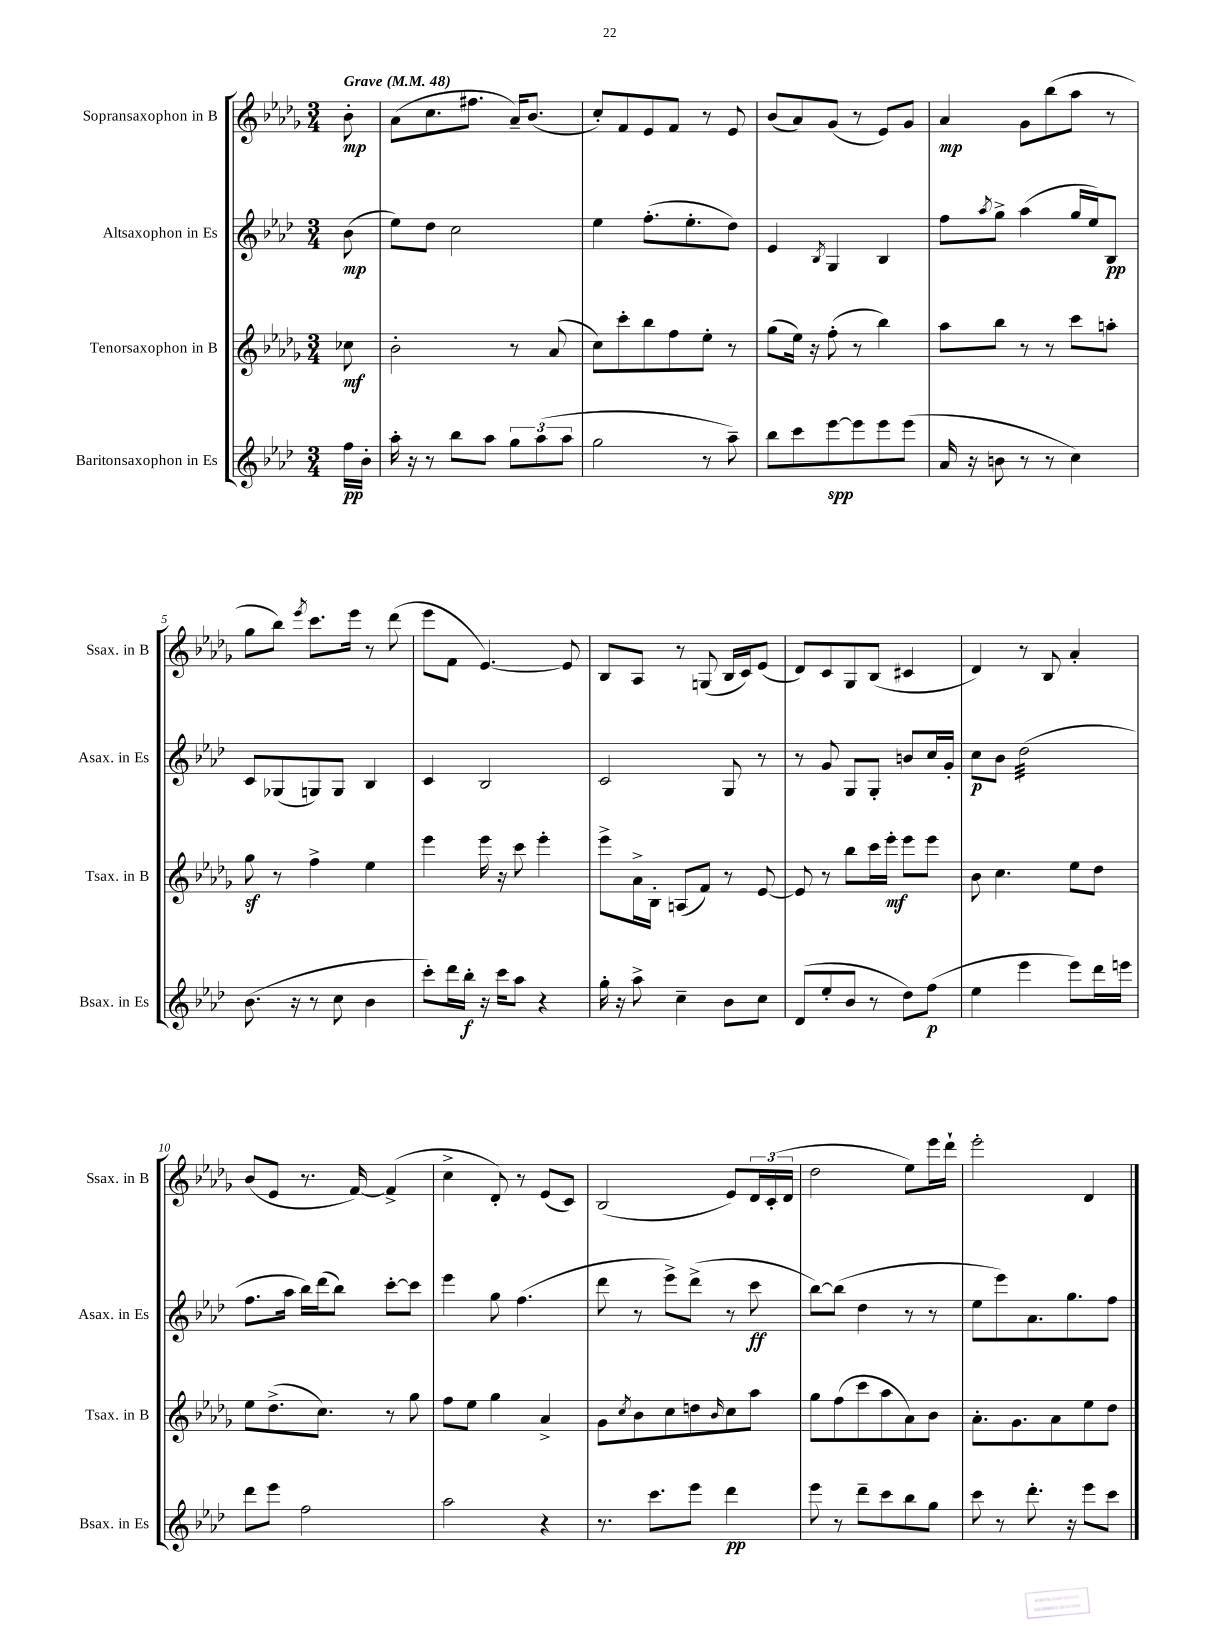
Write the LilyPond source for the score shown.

<<
\new StaffGroup <<
\new Staff = "s0" \with { instrumentName = "Sopransaxophon in B" shortInstrumentName = "Ssax. in B" } {
    \clef treble \key des \major \numericTimeSignature \time 3/4 \partial 8 \tempo "Grave" 4 = 48
    bes'8-.\mp |
    aes'8( c''8. fis''8. aes'16--) bes'8.( |
    c''8-.) f'8 ees'8 f'8 r8 ees'8 |
    bes'8( aes'8) ges'8( r8 ees'8) ges'8 |
    aes'4\mp ges'8 bes''8( aes''8 r8 |
    ges''8 bes''8) \acciaccatura { ees'''8 } c'''8. ees'''16 r8 des'''8( |
    ees'''8 f'8 ees'4.~) ees'8 |
    bes8 aes8 r8 g8( bes16 c'16) ees'8( |
    des'8) c'8 ges8 bes8( cis'4 |
    des'4) r8 bes8 aes'4-. |
    bes'8( ees'8 r8. f'16~) f'4->( |
    c''4-> des'8-.) r8 ees'8( c'8) |
    bes2( ees'8) \tuplet 3/2 { des'16 c'16-.( des'16 } |
    des''2 ees''8) ees'''16 des'''16-! |
    ees'''2-. des'4 \bar "|." |
}
\new Staff = "s1" \with { instrumentName = "Altsaxophon in Es" shortInstrumentName = "Asax. in Es" } {
    \clef treble \key aes \major \numericTimeSignature \time 3/4 \partial 8
    bes'8\mp( |
    ees''8) des''8 c''2 |
    ees''4 f''8.-.( ees''8.-. des''8) |
    ees'4 \acciaccatura { bes8 } g4 bes4 |
    f''8 \acciaccatura { aes''8 } g''8-> aes''4( g''16 ees''16) bes8\pp |
    c'8 ges8( g8) g8 bes4 |
    c'4 bes2 |
    c'2 g8 r8 |
    r8 g'8 g8 g8-. b'8 c''16 g'16-. |
    c''8\p bes'8 des''2:32( |
    f''8. aes''16 bes''16) des'''16( bes''8) c'''8~-. c'''8 |
    ees'''4 g''8 f''4.( |
    des'''8 r8 ees'''8->) des'''8->( r8 c'''8\ff |
    bes''8~) bes''8( des''4 r8 r8 |
    ees''8 ees'''8) aes'8. g''8. f''8 \bar "|." |
}
\new Staff = "s2" \with { instrumentName = "Tenorsaxophon in B" shortInstrumentName = "Tsax. in B" } {
    \clef treble \key des \major \numericTimeSignature \time 3/4 \partial 8
    ces''8\mf |
    bes'2-. r8 aes'8( |
    c''8) c'''8-. bes''8 f''8 ees''8-. r8 |
    ges''8( ees''16) r16 f''8-.( r8 bes''4) |
    aes''8 bes''8 r8 r8 c'''8 a''8-. |
    ges''8\sf r8 f''4-> ees''4 |
    ees'''4 ees'''16 r16 c'''8 ees'''4-. |
    ees'''8-> aes'16-> bes16-. a8( f'8) r8 ees'8~ |
    ees'8 r8 bes''8 c'''16 ees'''16-.\mf ees'''8 ees'''8 |
    bes'8 c''4. ees''8 des''8 |
    ees''8 des''8.->( c''8.) r8 ges''8 |
    f''8 ees''8 ges''4 aes'4-> |
    ges'8 \acciaccatura { c''8 } bes'8 c''8 d''8 \grace { bes'16 } c''8 aes''8 |
    ges''8 f''8( c'''8 aes''8 aes'8) bes'8 |
    aes'8.-. ges'8. aes'8 ees''8 des''8 \bar "|." |
}
\new Staff = "s3" \with { instrumentName = "Baritonsaxophon in Es" shortInstrumentName = "Bsax. in Es" } {
    \clef treble \key aes \major \numericTimeSignature \time 3/4 \partial 8
    f''16\pp bes'16-. |
    aes''16-. r16 r8 bes''8 aes''8 \tuplet 3/2 { g''8 aes''8( aes''8 } |
    g''2 r8 aes''8--) |
    bes''8 c'''8 ees'''8~\spp ees'''8 ees'''8 ees'''8( |
    aes'16 r16 b'8 r8 r8 c''4) |
    bes'8.( r16 r8 c''8 bes'4 |
    c'''8-.) des'''16 bes''16-.\f r16 c'''16 aes''8 r4 |
    g''16-. r16 aes''8-> c''4-- bes'8 c''8 |
    des'8( ees''8-. bes'8 r8 des''8) f''8\p( |
    ees''4 ees'''4 ees'''8) des'''16 e'''16 |
    des'''8 ees'''8 f''2 |
    aes''2 r4 |
    r8. c'''8. ees'''8 des'''4\pp |
    ees'''8 r8 des'''8-- c'''8 bes''8 g''8 |
    c'''8 r8 des'''8.-. r16 ees'''8 c'''8 \bar "|." |
}
>>
>>
